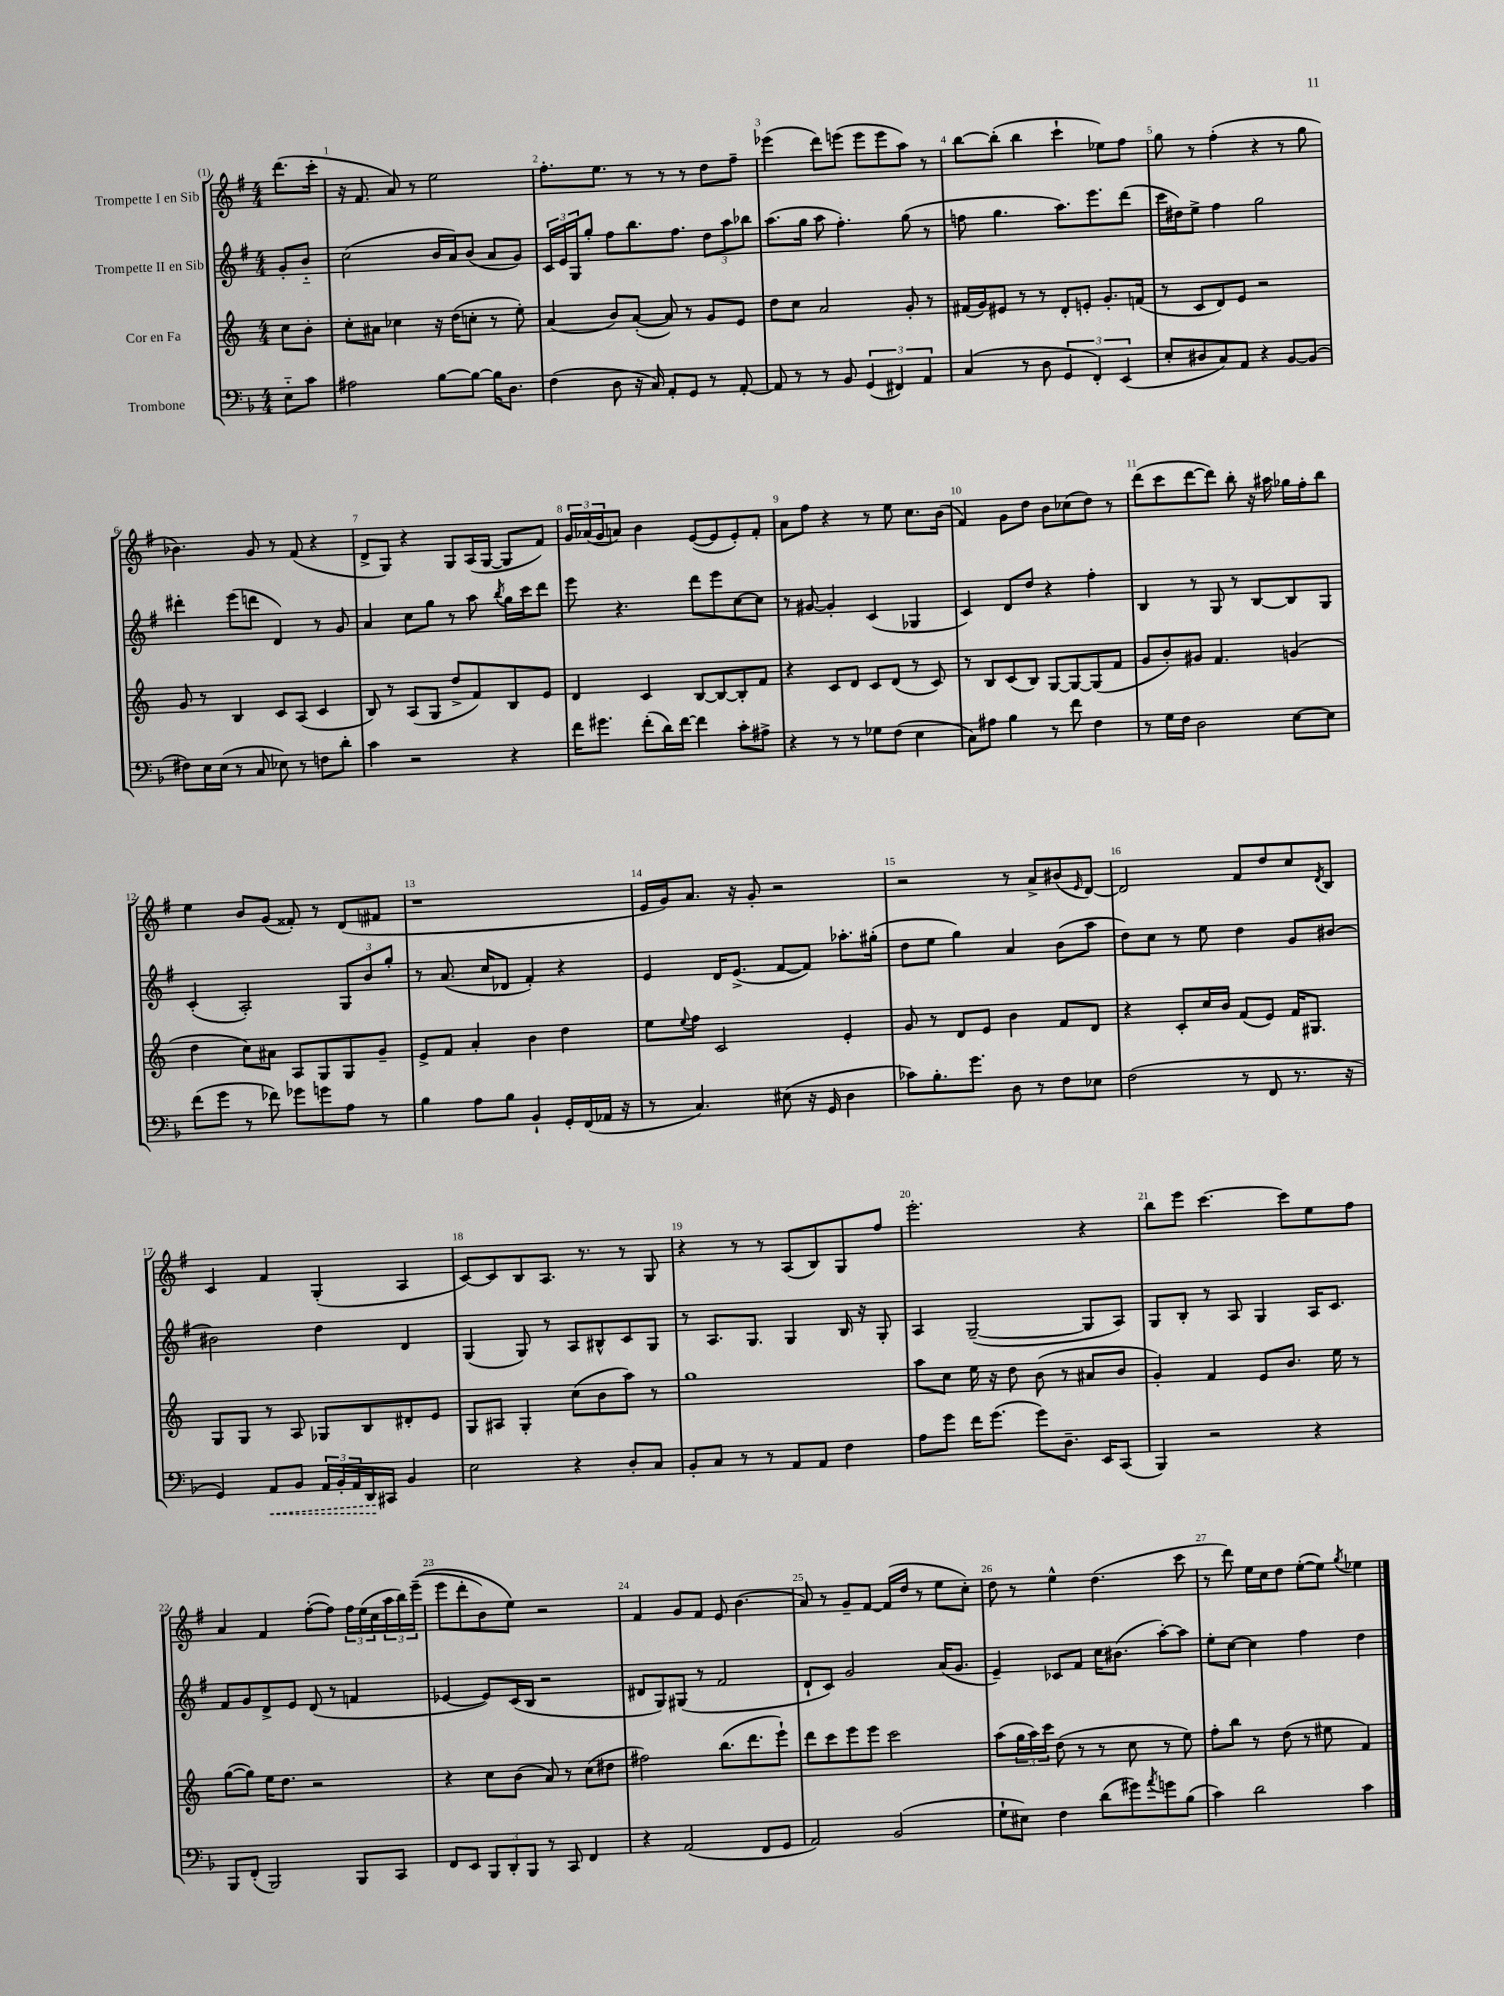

**kern	**kern	**kern	**kern
*staff4	*staff3	*staff2	*staff1
*clefF4	*clefG2	*clefG2	*clefG2
*k[b-]	*k[]	*k[f#]	*k[f#]
*M4/4	*M4/4	*M4/4	*M4/4
8E'~\L	8cc\L	8g'/L	(8.ddd\L
8c\J	8b'\J	8b'~/J	.
.	.	.	16ccc'\Jk
=	=	=	=
2A#\	8cc'\L	(2cc\	16r
.	.	.	8.f#/
.	8a#\J	.	.
.	4cc-\	.	8a/)
.	.	.	8r
[8B-\L	16r	16b/LL	2ee\
.	(16dd\LK	16a/J)	.
8B-\_J	8cc'\J	(8b/J	.
16B-\]LK	8r	8a/L	.
8.D\J	.	.	.
.	8ee'\)	8g/J)	.
=	=	=	=
(4F\	(4a/	24c/LL	8.ff#'\L
.	.	24e/	.
.	.	24G/J	.
.	.	8gg'/J	.
.	.	.	8.ee\J
8D\	8b/L)	8ff#\L	.
16r	([8a'/J	8.bb\	8r
16C/)	.	.	.
8AA'/L	8a/])	.	8r
.	.	8.ff#\J	.
8GG/J	8r	.	8r
8r	8g/L	12dd\L	8dd\L
.	.	12aa\	.
[8AA'/	8e/J	.	8ff#~\J
.	.	12bb-\J	.
=	=	=	=
8AA/]	8dd\L	(8.aa\L	(4eee-\
8r	8cc\J	.	.
.	.	16gg\Jk	.
8r	2a/	8aa\	8ddd\L)
8BB-/	.	4.ff#'\)	(8eee\J
(6GG/	.	.	8eee\L
.	.	.	8eee\
6FF#/)	.	.	.
.	8g'/	(8gg\	8aa\J)
6AA/	.	.	.
.	8r	8r	8r
=	=	=	=
(4C/	(16f#/LL	8ff\	[8bb\L
.	16g/J)	.	.
.	8e#/J	4.gg\	(8bb'\]J
8r	8r	.	4bb\
8D\	8r	.	.
6GG/	8d'/L	8.aa\L)	4ccc`\
.	8e'/J	.	.
6FF'/)	.	.	.
.	.	8.eee\	.
.	8.g'/L	.	8ee-\L)
(6EE/	.	.	.
.	.	(8ddd\J	8ff#\J
.	(16f/Jk	.	.
=	=	=	=
8E'/L	8r	16ccc\LL	8gg\
.	.	16dd#\J)	.
8D#/	8c/L	8ee^\J	8r
8C/)	8d/)	4ff#\	(4ff#'\
8AA/J	8e/J	.	.
4r	2r	2gg\	4r
[8BB-/L	.	.	8r
(8BB-/]J	.	.	8gg\
=	=	=	=
8F#\L)	8g/	4ddd#'\	4.b-\)
16E\L	8r	.	.
(16E\JJ	.	.	.
8r	4B/	(8eee\L	.
8C/	.	8ddd\J	8g/
8E-\)	8c/L	4d/)	8r
8r	(8A/J	.	(8f#/
8F\L	4c/	8r	4r
8d'\J	.	8g/	.
=	=	=	=
4c\	8B/)	4a/	8d^/L
.	8r	.	8G/J)
2r	(8A/L	8cc\L	4r
.	8G/J	8gg\J	.
.	8dd^/L	8r	8G/L
.	8f/)	8aa\	(16A/L
.	.	.	[16G/JJ
.	.	8qbb/	.
4r	8B/	16gg\LL	8G/]L
.	.	16ccc\J	.
.	8e/J	8ddd\J	8f#/J)
=	=	=	=
16f\LK	4d/	8eee\	24g/LL
.	.	.	(24a-/
8.g#\J	.	.	.
.	.	.	24g/J
.	.	4.r	8a/J)
(8f'\L	4c/	.	4b\
16d\L)	.	.	.
[16f\JJ	.	.	.
4f\]	[8B/L	8ddd\L	([8e/L
.	8B/_	8eee\	8e/]
8c'\L	8B'/]	[8cc\	8e'/)
8A#^\J	8f/J	8cc\]J	8f#'/J
=	=	=	=
4r	4r	8r	8a\L
.	.	[8g#/	8ff#\J
8r	8c/L	4g#'/]	4r
8r	8d/J	.	.
8G-\L	8c/L	(4c/	8r
(8F\J	(8d/J	.	8ee\
4E\	8r	4G-/	8.cc\L
.	8c/)	.	.
.	.	.	(16b\Jk
=	=	=	=
8C\L)	8r	4c/)	4f#/)
8A#\J	8B/L	.	.
4B-\	(8c/	8d/L	8g\L
.	8B/J)	8dd/J	8dd\J
8r	[8G/L	4r	8b\L
8f\	8G/_	.	(8cc-\
4F\	(8G/]	4ff#'\	8dd\J)
.	8f/J	.	8r
=	=	=	=
8r	8g/L	4B/	(8ddd\L
16G\LL	8b'/)	.	8ccc\
16F\JJ	.	.	.
2D\	8g#/J	8r	[8ddd\
.	4.f/	8G/	8ddd\]J)
.	.	8r	8bb'\
.	.	[8B/L	16r
.	.	.	16aa#\
[8E\L	(4g/	8B/]	16gg-\LL
.	.	.	16ff#'\J
8E\]J	.	8G/J	8bb\J
=	=	=	=
(8f\L	4dd\	(4c'/	4ee\
8g\J	.	.	.
8r	8cc\L)	2A'/)	8b/L
8f-\)	8a#\J	.	(8g/J
8g-\L	8A/L	.	8f##'/)
8g\	8G/	.	8r
8A\J	8G/	12G/L	(8d/L
.	.	12b/	.
8r	8g~/J	.	8f#/J
.	.	12gg'/J	.
=	=	=	=
4B-\	8e^/L	8r	1r
.	8f/J	(8.a/	.
8A\L	4a'/	.	.
.	.	16cc/LK	.
8B-\J	.	8d-/J	.
4BB-`/	4b\	4f#'/)	.
16GG'/LL	4dd\	4r	.
(16FF/	.	.	.
16AA-/JJ	.	.	.
16r	.	.	.
=	=	=	=
8r	8ee\L	4e/	16e/LL
.	.	.	16g/J)
.	8qqee/	.	.
4.C/)	8ff\J	.	8.a/J
.	2c/	16d/LK	.
.	.	(8.e^/J	16r
.	.	.	8g'/
(8E#\	.	[8f#/L	2r
16r	.	8f#/]J)	.
16GG/	.	.	.
4D\	4e'/	8.aa-'\L	.
.	.	(16gg#'\Jk	.
=	=	=	=
8c-\L)	8g/	8dd\L	2r
8.B-'\	8r	8ee\J	.
.	8d/L	4gg\)	.
8.g\J	.	.	.
.	8e/J	.	.
8D\	4b\	4a/	8r
8r	.	.	8a^/L
8F\L	8f/L	(8b\L	(8b#/
.	.	.	16qqe/
8E-\J	8d/J	8aa\J	[8d/J)
=	=	=	=
(2F\	4r	8dd\L)	2d/]
.	.	8cc\J	.
.	8c'/L	8r	.
.	16cc/L	8ee\	.
.	16b/JJ	.	.
8r	(8f/L	4dd\	8f#/L
8FF/	8e/J)	.	8dd/
8.r	16f/LK	8g/L	8cc/
.	8.G#/J	.	.
.	.	.	8qd/
.	.	[8b#/J	8B/J
16r	.	.	.
=	=	=	=
4GG/)	8G/L	2b#\]	4c/
.	8G/J	.	.
8AA/L	8r	.	4f#/
8BB-/J	8A/	.	.
24AA/LL	8G-/L	4dd\	(4G'/
24BB-'/	.	.	.
24AA/	.	.	.
16DD/	8B/	.	.
16CC#/JJ	.	.	.
4BB-/	8d#'/	4d/	4A/
.	8e/J	.	.
=	=	=	=
2E\	8G/L	(4G/	[8c/L)
.	8A#/J	.	8c/]
.	4G'/	8G/)	8B/
.	.	8r	8.A/J
4r	(8cc\L	8A/L	.
.	.	.	8.r
.	8b\	8B#^^/	.
8D'/L	8aa\J)	8c/	8r
8C/J	8r	8G/J	8G/
=	=	=	=
8BB-'/L	1gg	8r	4r
8C/J	.	8.A/L	.
8r	.	.	8r
.	.	8.G/J	.
8r	.	.	8r
8AA/L	.	4G/	(8A/L
8AA/J	.	.	8B/)
4F\	.	16B/	8G/
.	.	16r	.
.	.	8G'/	8ff#/J
=	=	=	=
8A\L	8aa\L	4A/	2.eee'\
8g\J	8cc\J	.	.
16f\LK	16ee\	([2G~/	.
(8.g\J	16r	.	.
.	8dd\	.	.
8g\L)	(8b\	.	.
8.D~\J	8r	.	.
.	8a#/L	8G/]L	4r
16EE/LK	.	.	.
(8CC/J	8b/J	8A/J)	.
=	=	=	=
4BBB-/)	4g'/)	8G/L	8bb\L
.	.	8B'/J	8eee\J
2r	4f/	8r	[4.ccc\
.	.	8A/	.
.	8e/L	4G/	.
.	8.b/J	.	8ccc\]L
4r	.	16A/LK	8ee\
.	16ee\	8.c/J	.
.	8r	.	8ff#\J
=	=	=	=
8BBB-/L	([8gg\L	8f#/L	4a/
(8FF'/J	8gg\]J)	8g/	.
2BBB-/)	16ee\LK	8d^/	4f#/
.	8.dd\J	.	.
.	.	8e/J	.
.	2r	(8d/	([8ff#'\L
.	.	8r	8ff#\]J)
8BBB-/L	.	4f/	24ff#\LL
.	.	.	(24ee\
.	.	.	24cc\
8CC/J	.	.	24aa\
.	.	.	24bb\)
.	.	.	&((24eee~\JJ
=	=	=	=
8FF/L	4r	[4e-/	8eee\L
8EE/J	.	.	8ddd'\
12BBB-/L	8cc\L	8e-/]L)	8b\)
12DD'/	.	.	.
.	(8b\J	(16c/L	8ee\J&)
12BBB-/J	.	.	.
.	.	16B/JJ	.
8r	8a/)	2r	2r
8CC/	8r	.	.
4FF/	(8cc\L	.	.
.	8dd#\J	.	.
=	=	=	=
4r	2ff#\)	8d#/L	4f#/
.	.	8G/)	.
(2AA/	.	(8G#/J	8g/L
.	.	8r	8f#/J
.	(8.bb\L	2f#/	8e/
.	.	.	(4.b\
.	8.ddd\	.	.
8FF/L	.	.	.
8GG/J	8eee`\J)	.	.
=	=	=	=
2AA/)	8ddd\L	8d`/L	8a/)
.	8ccc\	8c/J)	8r
.	8eee\	2g/	8g~/L
.	8eee\J	.	[8f#/J
(2BB-/	2ccc\	.	(16f#/]LL
.	.	.	16dd/JJ
.	.	.	8r
.	.	(16a/LK	8ee\L
.	.	8.g/J	.
.	.	.	8cc'\J)
=	=	=	=
8G`\L	(8aa\L	4e~/)	8dd\
8E#\J)	24gg\L	.	8r
.	24aa\)	.	.
.	24ccc\JJ	.	.
4F\	(8dd\	8c-/L	4ee^^\
.	8r	8f#/J	.
(8d\L	8r	16cc\LK	(4.dd\
.	.	(8.b#\J	.
8g#\)	8cc\	.	.
8qa/	.	.	.
8g\	8r	[8aa'\L)	.
(8B-\J	8ee\)	8aa\]J	8ccc\
=	=	=	=
4c\)	8ff'\L	8ee'\L	8r
.	8bb\J	[8cc\J	8ddd\)
2d\	8r	4cc\]	16ee\LL
.	.	.	16cc\J
.	(8dd\	.	8dd\J
.	8r	4ff#\	([8ee'\L
.	8ee#\	.	8ee\]J)
.	.	.	8qgg/
4c\	4f/)	4dd\	4ee-\
==	==	==	==
*-	*-	*-	*-
